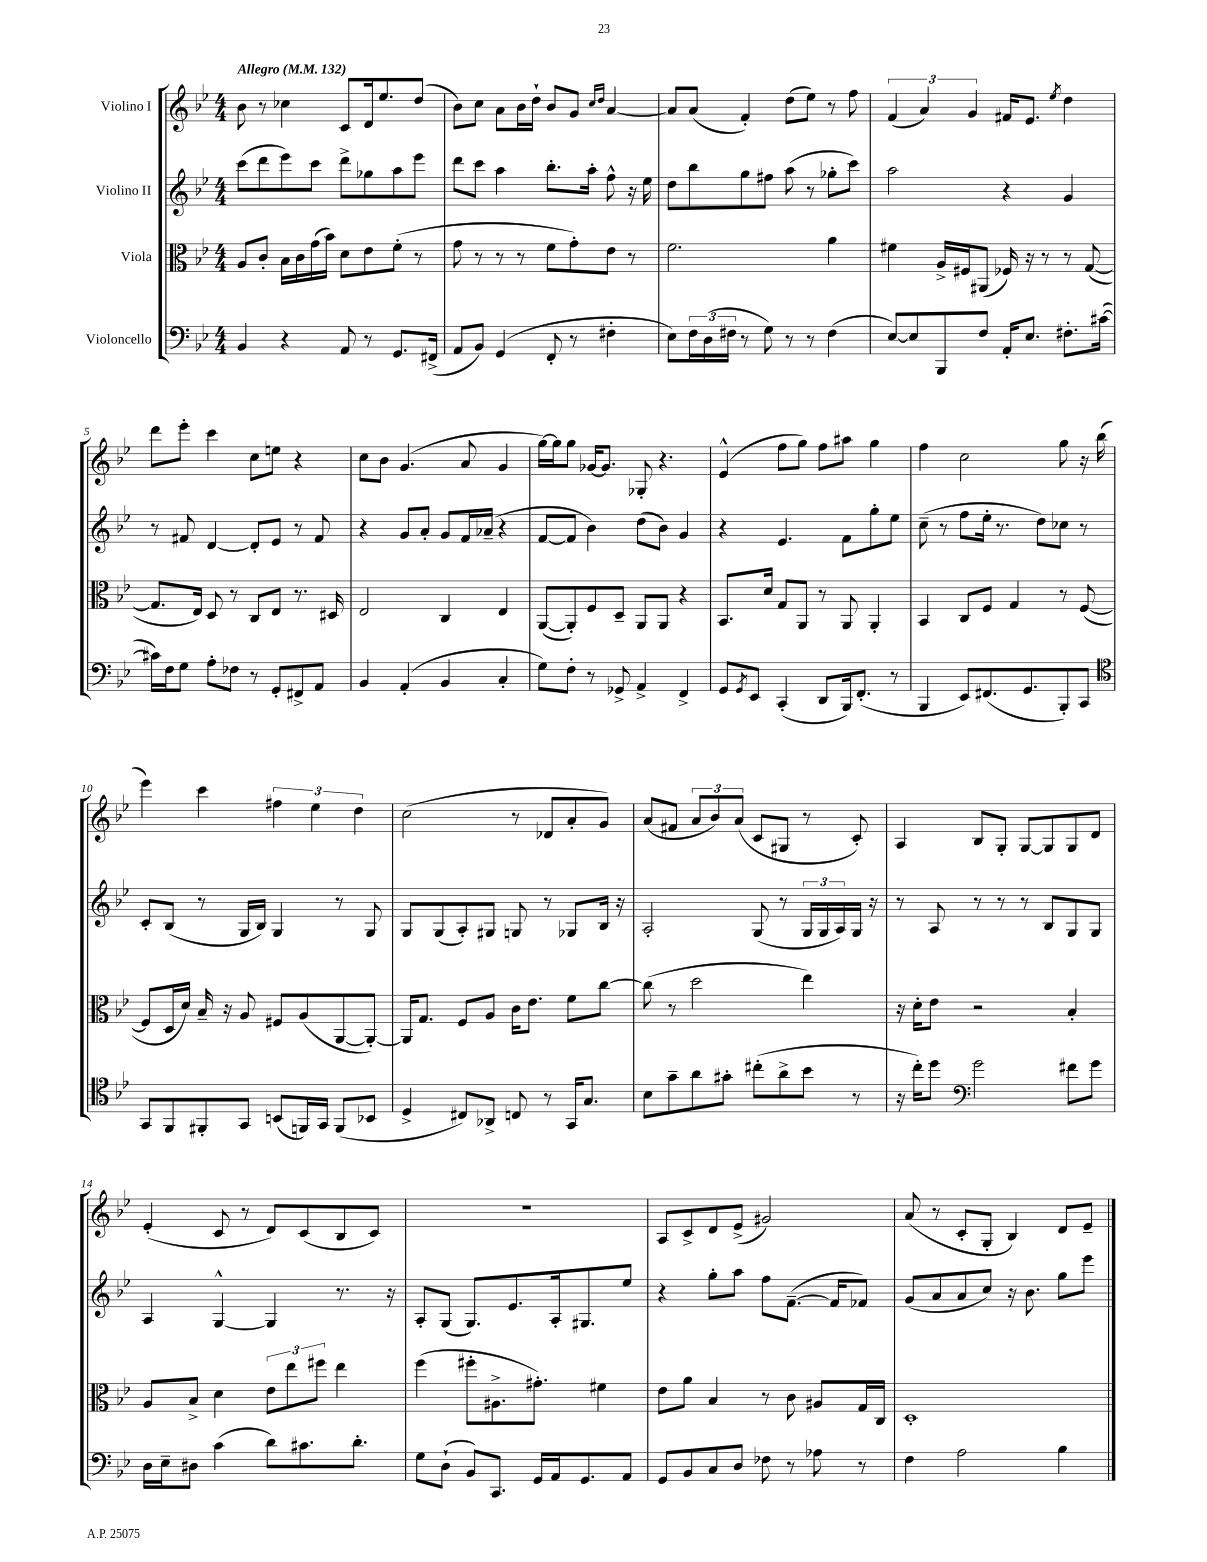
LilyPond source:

<<
\new StaffGroup <<
\new Staff = "s0" \with { instrumentName = "Violino I" } {
    \clef treble \key bes \major \numericTimeSignature \time 4/4 \tempo "Allegro" 4 = 132
    bes'8 r8 ces''4 c'8 d'16 ees''8. d''8( |
    bes'8) c''8 a'8 bes'16 d''16-! bes'8 g'8 \grace { c''16 d''16 } a'4~ |
    a'8 a'8( f'4-.) d''8( ees''8) r8 f''8 |
    \tuplet 3/2 { f'4( a'4) g'4 } fis'16 ees'8. \acciaccatura { ees''8 } d''4 |
    d'''8 ees'''8-. c'''4 c''8 e''8 r4 |
    c''8 bes'8 g'4.( a'8 g'4 |
    g''16~) g''16 g''8 ges'16~ ges'8. ges8-. r4. |
    ees'4-^( f''8 g''8) f''8 ais''8 g''4 |
    f''4 c''2 g''8 r16 bes''16( |
    ees'''4) c'''4 \tuplet 3/2 { fis''4 ees''4 d''4 } |
    c''2( r8 des'8 a'8-. g'8) |
    a'8( fis'8 \tuplet 3/2 { a'8 bes'8) a'8( } c'8 gis8 r8 c'8-.) |
    a4 bes8 g8-. g8~ g8 g8 d'8 |
    ees'4-.( c'8 r8 d'8) c'8( bes8 c'8) |
    r1 |
    a8 c'8-> d'8 ees'8->( gis'2) |
    a'8( r8 c'8-. g8-. bes4) d'8 ees'8-- \bar "|." |
}
\new Staff = "s1" \with { instrumentName = "Violino II" } {
    \clef treble \key bes \major \numericTimeSignature \time 4/4
    c'''8( d'''8 ees'''8) c'''8 d'''8-> ges''8 a''8 ees'''8 |
    d'''8 c'''8 a''4 bes''8.-. a''16-. f''8-^ r16 ees''16 |
    d''8 bes''8 g''8 fis''8 a''8( r8 ges''8-. c'''8) |
    a''2 r4 g'4 |
    r8 fis'8 d'4~ d'8-. ees'8 r8 fis'8 |
    r4 g'8 a'8-. g'8 f'16 aes'16--( r4 |
    f'8~ f'8 bes'4) d''8( bes'8) g'4 |
    r4 ees'4. f'8 g''8-. ees''8 |
    c''8--( r8 f''8 ees''16-. r8. d''8) ces''8 r8 |
    c'8-. bes8( r8 g16 bes16) g4 r8 g8 |
    g8 g8( a8-.) gis8 g8 r8 ges8 bes16 r16 |
    a2-. g8( r8 \tuplet 3/2 { g16 g16 a16) } g16 r16 |
    r8 a8 r8 r8 r8 bes8 g8 g8 |
    a4 g4~-^ g4 r8. r16 |
    a8-. g8( g8.) ees'8. a16-. gis8. ees''8 |
    r4 g''8-. a''8 f''8 f'8.~--( f'16 fes'8) |
    g'8( a'8 a'8 c''8) r16 bes'8. g''8 ees'''8 \bar "|." |
}
\new Staff = "s2" \with { instrumentName = "Viola" } {
    \clef alto \key bes \major \numericTimeSignature \time 4/4
    a8 c'8-. bes16 c'16 g'16( bes'16) d'8 ees'8 f'8-.( r8 |
    g'8 r8 r8 r8 f'8 g'8-.) ees'8 r8 |
    f'2. a'4 |
    fis'4 a16-> fis16 ais,8( fes16) r16 r8 r8 g8~( |
    g8. ees16) d8 r8 c8 ees8 r8. dis16 |
    ees2 c4 ees4 |
    a,8~( a,8-.) f8 d8-- a,8 a,8 r4 |
    bes,8. d'16 g8 a,8 r8 a,8 a,4-. |
    bes,4 c8 f8 g4 r8 f8~( |
    f8 d16 d'16) bes16-- r16 a8 fis8 a8( a,8~ a,8~-.) |
    a,16 g8. f8 a8 c'16 ees'8. f'8 c''8~ |
    c''8( r8 d''2 ees''4) |
    r16 d'16-. ees'8 r2 bes4-. |
    a8 bes8-> d'4 \tuplet 3/2 { ees'8 ees''8 fis''8 } ees''4 |
    f''4( fis''8-. ais8.-> gis'8.-.) fis'4 |
    ees'8 a'8 bes4 r8 c'8 ais8 g16 c16 |
    d1-. \bar "|." |
}
\new Staff = "s3" \with { instrumentName = "Violoncello" } {
    \clef bass \key bes \major \numericTimeSignature \time 4/4
    bes,4 r4 a,8 r8 g,8. fis,16->( |
    a,8 bes,8) g,4( f,8-. r8 fis4-. |
    ees8) \tuplet 3/2 { f16 d16( fis16 } r8 g8) r8 r8 fis4( |
    ees8~) ees8 bes,,8 f8 a,16-. ees8. fis8.-. cis'16~( |
    cis'16) f16 g8 a8-. fes8 r8 g,8-. fis,8-> a,8 |
    bes,4 a,4-.( bes,4 c4-. |
    g8) f8-. r8 ges,8-> a,4-> f,4-> |
    g,8 \acciaccatura { g,8 } ees,8 c,4-.( d,8 bes,,16) f,8.-.( r8 |
    bes,,4 ees,8) fis,8.( g,8. bes,,8-.) c,8 |
    \clef tenor g,8 f,8 fis,8-. g,8 b,8( f,16) g,16 f,8( bes,8 |
    d4-> cis8) aes,8-> c8 r8 g,16 g8. |
    bes8 g'8-- a'8 gis'8-. cis''8-.( a'8-> bes'8 r8 |
    r16 c''16-.) d''8 \clef bass g'2 fis'8 g'8 |
    d16 ees16-- dis8 c'4( d'8) cis'8. d'8.-. |
    g8 d8-!( bes,8) c,8. g,16 a,16 g,8. a,8 |
    g,8 bes,8 c8 d8 fes8 r8 aes8 r8 |
    f4 a2 bes4 \bar "|." |
}
>>
>>
